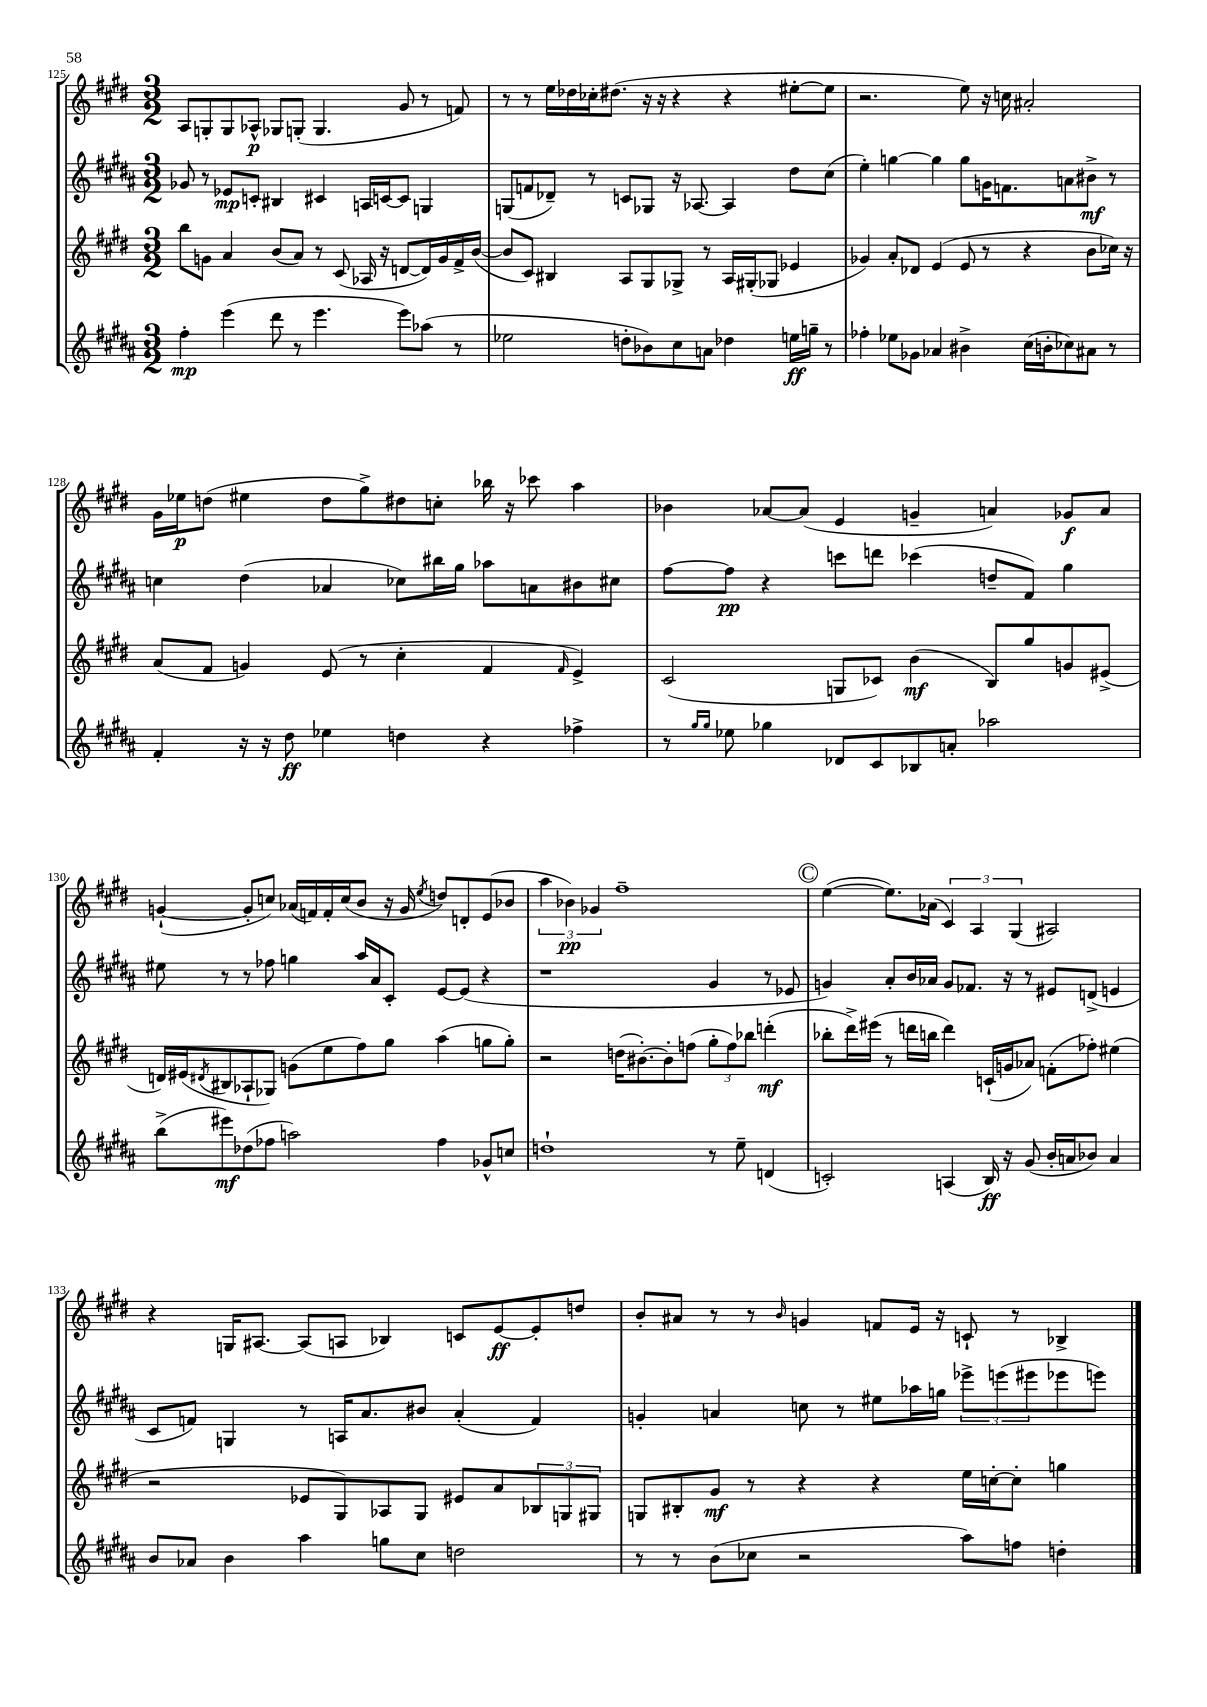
<<
\new StaffGroup <<
\new Staff = "s0" {
    \clef treble \key e \major \numericTimeSignature \time 3/2
    a8 g8-. g8 aes8-^\p ges8 g8-.( g4. gis'8 r8 f'8) |
    r8 r8 e''16 des''16 ces''16-. dis''8.( r16 r16 r4 r4 eis''8~-. eis''8 |
    r2. e''8) r16 c''16 ais'2-. |
    gis'16 ees''16\p d''8( eis''4 d''8 gis''8->) dis''8 c''8-. bes''16 r16 ces'''8 a''4 |
    bes'4 aes'8~ aes'8( e'4 g'4-- a'4) ges'8\f a'8 |
    g'4~-!( g'8-. c''8) aes'16( f'16) f'16-. c''16( b'8 r16 g'16 \acciaccatura { e''8 } d''8) d'8-. e'8( bes'8 |
    \tuplet 3/2 { a''4 bes'4\pp) ges'4 } fis''1-- |
    \mark \markup { \circle "C" } e''4~( e''8.) aes'16( \tuplet 3/2 { cis'4) a4 gis4( } ais2) |
    r4 g16 ais8.~ ais8( a8 bes4) c'8 e'8~\ff e'8-. d''8 |
    b'8-. ais'8 r8 r8 \grace { b'16 } g'4 f'8 e'16 r16 c'8-! r8 bes4-> \bar "|." |
}
\new Staff = "s1" {
    \clef treble \key b \major \numericTimeSignature \time 3/2
    ges'8 r8 ees'8\mp c'8-. bis4 cis'4 a16 c'16~ c'8 g4 |
    g8( f'8 des'8--) r8 c'8 ges8 r16 aes8.~ aes4 dis''8 cis''8( |
    e''4-.) g''4~ g''4 g''8 g'16 f'8. a'8 bis'8->\mf r8 |
    c''4 dis''4( aes'4 ces''8) bis''16 gis''16 aes''8 a'8 bis'8 cis''8 |
    fis''8~ fis''8\pp r4 c'''8 d'''8 ces'''4( d''8-- fis'8) gis''4 |
    eis''8 r8 r8 fes''8 g''4 ais''16 ais'16 cis'8-. e'8~ e'8( r4 |
    r1 gis'4 r8 ees'8 |
    \mark \markup { \circle "C" } g'4) ais'8-. b'16 aes'16 g'8 fes'8. r16 r8 eis'8 d'8->( e'4 |
    cis'8 f'8) g4 r8 a16 ais'8. bis'8 ais'4-.( f'4) |
    g'4-. a'4 c''8 r8 eis''8 aes''16 g''16 \tuplet 3/2 { ees'''8-> e'''8( eis'''8 } ees'''8 e'''8) \bar "|." |
}
\new Staff = "s2" {
    \clef treble \key e \major \numericTimeSignature \time 3/2
    b''8 g'8 a'4 b'8( a'8) r8 cis'8( aes16 r16 d'8~ d'16) g'16 fis'16-> b'16~( |
    b'8 cis'8) bis4 a8 gis8 ges8-> r8 a16 gis16-.( ges8 ees'4 |
    ges'4) a'8-. des'8 e'4( e'8 r8 r4 b'8 ces''16) r16 |
    a'8( fis'8 g'4) e'8( r8 cis''4-. fis'4 \grace { fis'16 } e'4->) |
    cis'2( g8 ces'8) b'4\mf( b8) gis''8 g'8 eis'8->( |
    d'16) eis'16( \acciaccatura { dis'8 } bis8 aes8-! ges8) g'8( e''8 fis''8) gis''8 a''4( g''8 g''8-.) |
    r2 d''16( bis'8.~-.) bis'8-. f''8( \tuplet 3/2 { gis''8-. f''8) bes''8 } d'''4-.\mf( |
    \mark \markup { \circle "C" } bes''8-. dis'''16->) eis'''16( r8 d'''16 b''16 d'''4) c'16-!( g'16 aes'8) f'8-.( fes''8-.) eis''4( |
    r2 ees'8 gis8) aes8 gis8 eis'8 a'8 \tuplet 3/2 { bes8 g8 gis8 } |
    g8 bis8-. gis'8\mf r8 r4 r4 e''16 c''16~-. c''8-. g''4 \bar "|." |
}
\new Staff = "s3" {
    \clef treble \key b \major \numericTimeSignature \time 3/2
    fis''4-.\mp e'''4( dis'''8 r8 e'''4. e'''8) aes''8( r8 |
    ees''2 d''8-. bes'8) cis''8 a'8 des''4 e''16\ff g''16-- r8 |
    fes''4-. ees''8 ges'8 aes'4 bis'4-> cis''16( b'16-. ces''8) ais'8 r8 |
    fis'4-. r16 r16 dis''8\ff ees''4 d''4 r4 fes''4-> |
    r8 \grace { gis''16 gis''16 } ees''8 ges''4 des'8 cis'8 bes8 a'8-. aes''2 |
    b''8->( eis'''8\mf) des''8( fes''8 a''2) fes''4 ges'8-^ c''8 |
    d''1-! r8 e''8-- d'4( |
    \mark \markup { \circle "C" } c'2-.) a4( b16\ff) r16 gis'8( b'16-. a'16 bes'8) a'4 |
    b'8 aes'8 b'4 ais''4 g''8 cis''8 d''2 |
    r8 r8 b'8( ces''8 r2 ais''8) f''8 d''4-. \bar "|." |
}
>>
>>
\layout { \context { \Score currentBarNumber = #125 } }
